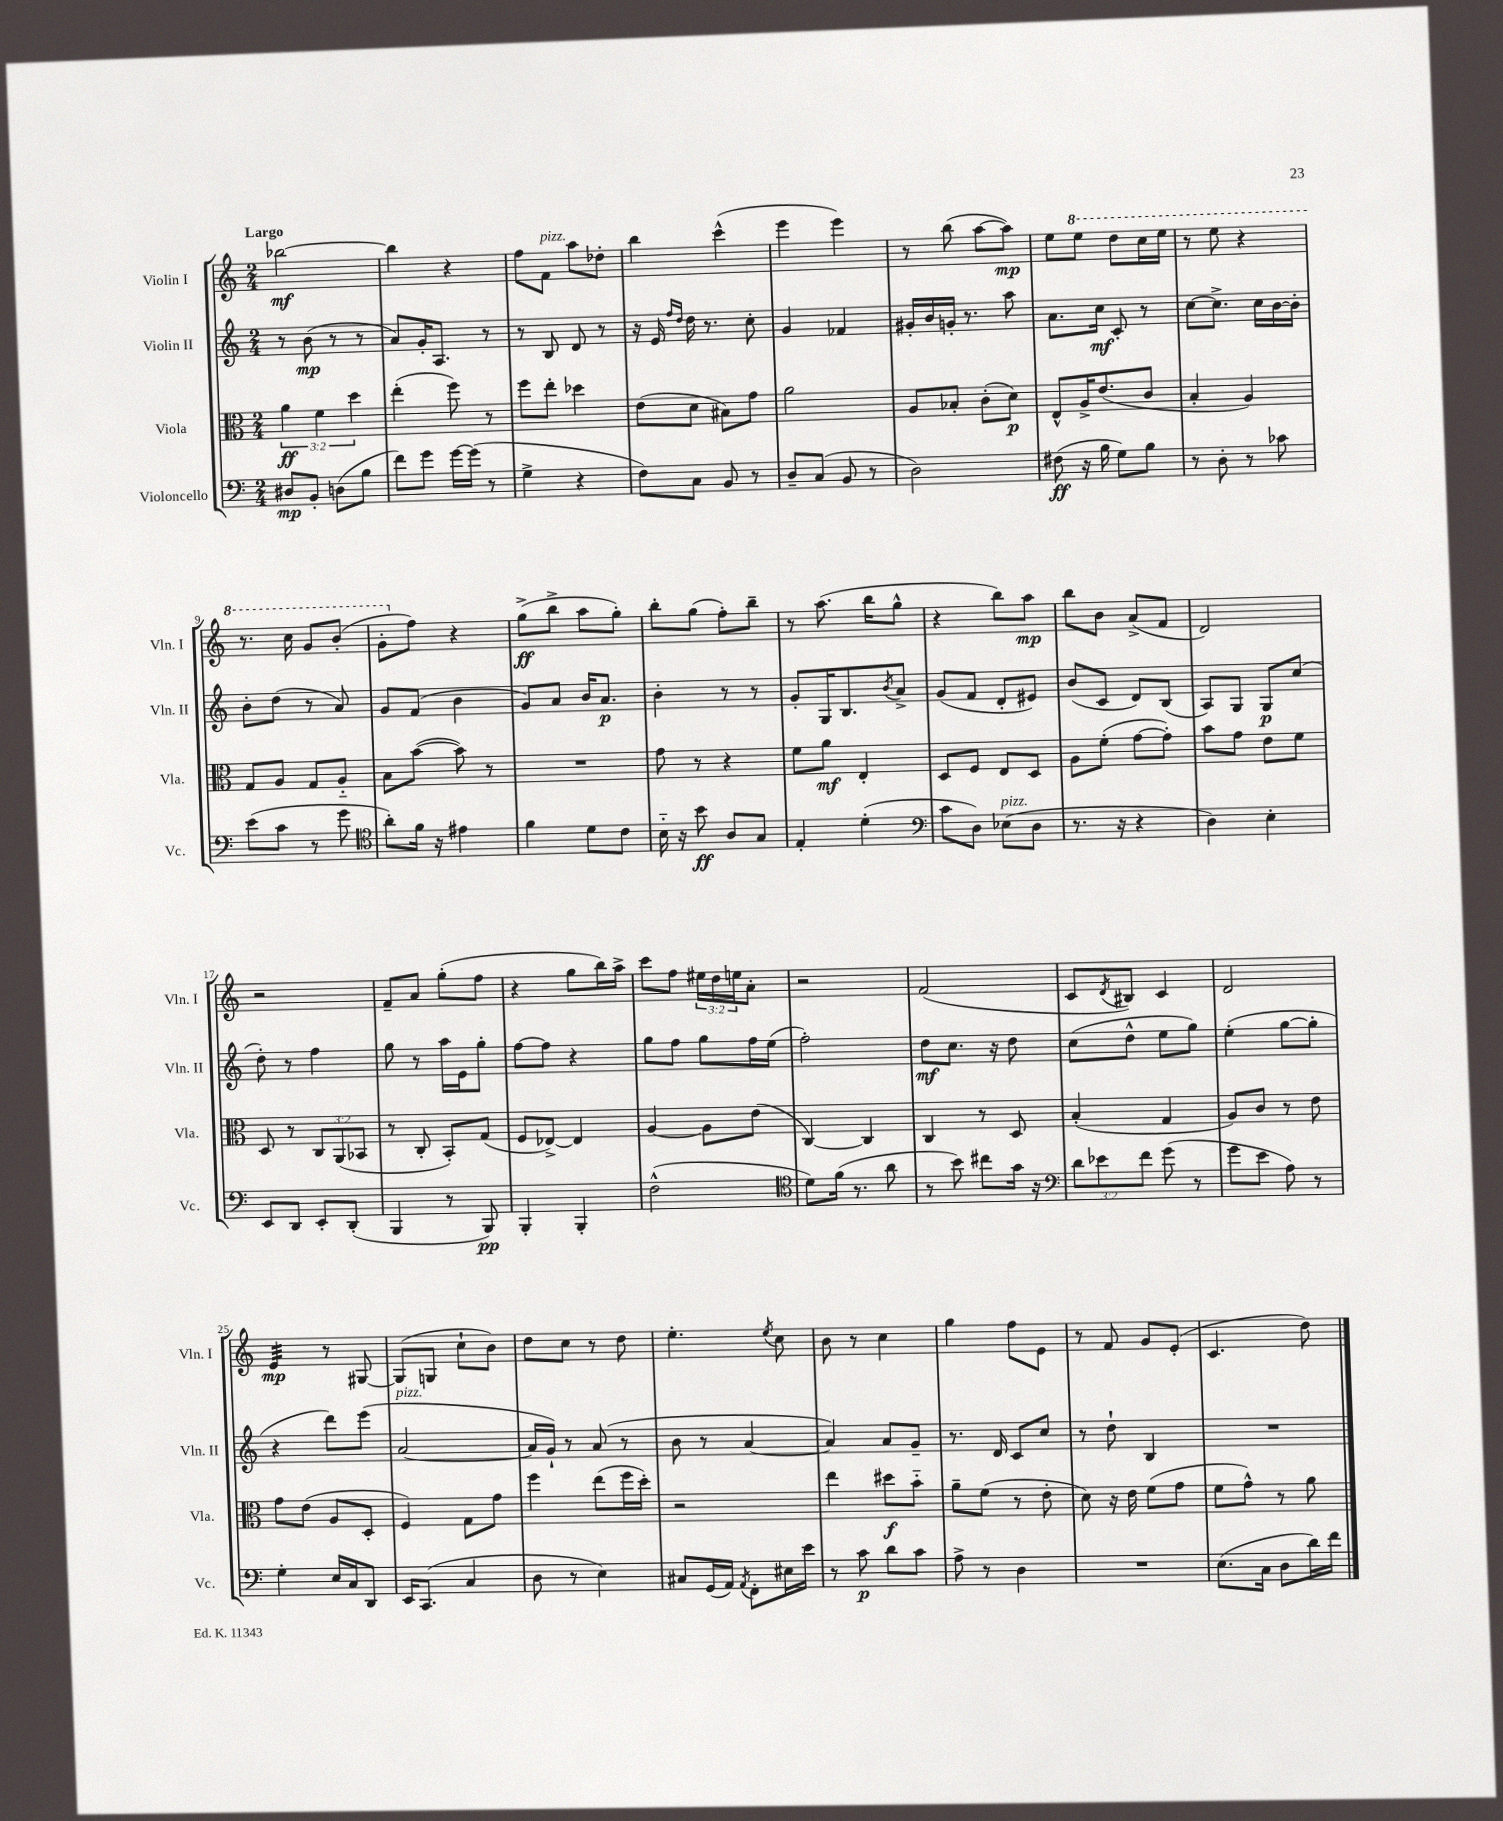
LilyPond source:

<<
\new StaffGroup <<
\new Staff = "s0" \with { instrumentName = "Violin I" shortInstrumentName = "Vln. I" } {
    \clef treble \key c \major \numericTimeSignature \time 2/4 \override Staff.TupletNumber.text = #tuplet-number::calc-fraction-text \tempo "Largo"
    bes''2~\mf |
    bes''4 r4 |
    f''8 f'8^\markup { \italic "pizz." } a''8 des''8-. |
    b''4 c'''4-^( |
    e'''4 e'''4) |
    r8 b''8( a''8~ a''8\mp) |
    e''8 \ottava #1 e'''8 d'''8 c'''16 e'''16 |
    r8 e'''8 r4 |
    r8. c'''16 g''8 b''8-.( |
    g''8-. \ottava #0 f''8) r4 |
    g''8->\ff( b''8-> a''8 g''8-.) |
    b''8-. g''8( f''8-.) b''8-- |
    r8 a''8.( b''16 g''8-^ |
    r4 b''8) a''8\mp |
    b''8 b'8 a'8->( f'8 |
    d'2) |
    r2 |
    f'8-- a'8 g''8-.( f''8 |
    r4 g''8 b''16) a''16-> |
    c'''8 f''8 \tuplet 3/2 { eis''16 d''16 e''16 } a'8-. |
    r2 |
    f'2( |
    c'8 \acciaccatura { d'8 } bis8) c'4 |
    d'2 |
    e'4:32\mp r8 gis8~ |
    gis8( g8 c''8-! b'8) |
    d''8 c''8 r8 d''8 |
    e''4.-. \acciaccatura { e''8 } c''8 |
    b'8 r8 c''4 |
    g''4 f''8 e'8 |
    r8 f'8 g'8 e'8-.( |
    c'4. d''8) \bar "|." |
}
\new Staff = "s1" \with { instrumentName = "Violin II" shortInstrumentName = "Vln. II" } {
    \clef treble \key c \major \numericTimeSignature \time 2/4
    r8 b'8\mp( r8 r8 |
    a'8) g'16-. a8. r8 |
    r8 b8 d'8 r8 |
    r16 e'16 \grace { f''16 d''16 } d''16 r8. c''8-. |
    g'4 fes'4 |
    gis'16-. b'16 g'16-. r8. a''8 |
    a'8. c''16\mf c'8-. r8 |
    c''8~ c''8.-> c''16 b'16~ b'16-. |
    b'8-. d''8( r8 a'8) |
    g'8 f'8( b'4 |
    g'8) a'8 b'16 a'8.\p |
    b'4-. r8 r8 |
    g'8-. g16 b8. \acciaccatura { b'8 } a'8-> |
    g'8( f'8 d'8-. eis'8) |
    b'8( c'8 d'8) b8( |
    a8) g8 g8\p c''8( |
    d''8-.) r8 f''4 |
    g''8 r8 a''16 e'16 g''8-. |
    f''8~ f''8 r4 |
    g''8 f''8 g''8 f''16 e''16( |
    f''2-.) |
    d''8\mf c''8. r16 d''8 |
    c''8( d''8-^ e''8 g''8) |
    e''4-.( g''8~ g''8-. |
    r4 d'''8) e'''8( |
    a'2~^\markup { \italic "pizz." } |
    a'16 g'16-!) r8 a'8( r8 |
    b'8 r8 a'4~ |
    a'4) a'8 g'8-- |
    r8. d'16 c'8 c''8 |
    r8 d''8-! b4 |
    R2 \bar "|." |
}
\new Staff = "s2" \with { instrumentName = "Viola" shortInstrumentName = "Vla." } {
    \clef alto \key c \major \numericTimeSignature \time 2/4 \override Staff.TupletNumber.text = #tuplet-number::calc-fraction-text
    \tuplet 3/2 { a'4\ff f'4 d''4 } |
    e''4-.( f''8) r8 |
    f''8 e''8-. des''4 |
    e'8( d'8 bis8) g'8 |
    a'2 |
    a8 bes8-. c'8-.( d'8\p) |
    e8-^ a16-> e'8.( c'8 |
    b4-. a4) |
    g8 a8 g8 a8-_ |
    b8 b'8~( b'8) r8 |
    R2 |
    g'8 r8 r4 |
    f'8 a'8\mf e4-. |
    d8 f8 e8 d8 |
    a8 f'8-.( g'8~ g'8-.) |
    b'8 g'8 e'8 f'8 |
    d8 r8 \tuplet 3/2 { c8 a,8( bes,8 } |
    r8 c8-. b,8-.) g8( |
    f8 ees8~->) ees4 |
    a4~ a8 e'8( |
    c4~) c4 |
    c4 r8 d8 |
    b4-.( g4 |
    a8) c'8 r8 e'8 |
    g'8 e'8( a8 d8-. |
    f4) g8 g'8 |
    f''4 e''8( f''16 d''16-.) |
    r2 |
    e''4 dis''8\f b'8-_ |
    a'8-- f'8( r8 e'8-. |
    d'8) r16 e'16 f'8( g'8 |
    f'8 g'8-^) r8 a'8 \bar "|." |
}
\new Staff = "s3" \with { instrumentName = "Violoncello" shortInstrumentName = "Vc." } {
    \clef bass \key c \major \numericTimeSignature \time 2/4 \override Staff.TupletNumber.text = #tuplet-number::calc-fraction-text
    dis8\mp b,8-. d8( b8 |
    f'8) g'8 g'16~ g'16( r8 |
    g4-> r4 |
    f8) c8 b,8 r8 |
    d8-- c8( b,8 r8 |
    d2) |
    fis8\ff( r16 b16 g8) b8 |
    r8 d8-. r8 ces'8 |
    e'8( c'8 r8 g'8 |
    \clef tenor a'8-.) f'16 r16 eis'4 |
    f'4 d'8 c'8 |
    b16-_ r16 b'8\ff a8 g8 |
    e4-. d'4-.( |
    \clef bass c'8 d8) ees8^\markup { \italic "pizz." }( d8 |
    r8. r16 r4 |
    d4) e4-. |
    e,8 d,8 e,8-. d,8-.( |
    b,,4 r8 b,,8\pp) |
    b,,4-. b,,4-. |
    f2-^( |
    \clef tenor d'8) f'16( r8. a'8 |
    r8 b'8) cis''8 g'16 r16 |
    \clef bass \tuplet 3/2 { d'8 ees'8 f'8 } g'8( r8 |
    g'8 e'8 a8) r8 |
    g4-. e16 c16 d,8 |
    e,16 c,8.( c4 |
    d8 r8 e4) |
    cis8 g,16( a,16) \acciaccatura { a,8 } f,8-. eis16 e'16 |
    r8 c'8\p d'8 c'8 |
    a8-> r8 d4 |
    R2 |
    e8.( c16 d8 d'16) f'16 \bar "|." |
}
>>
>>
